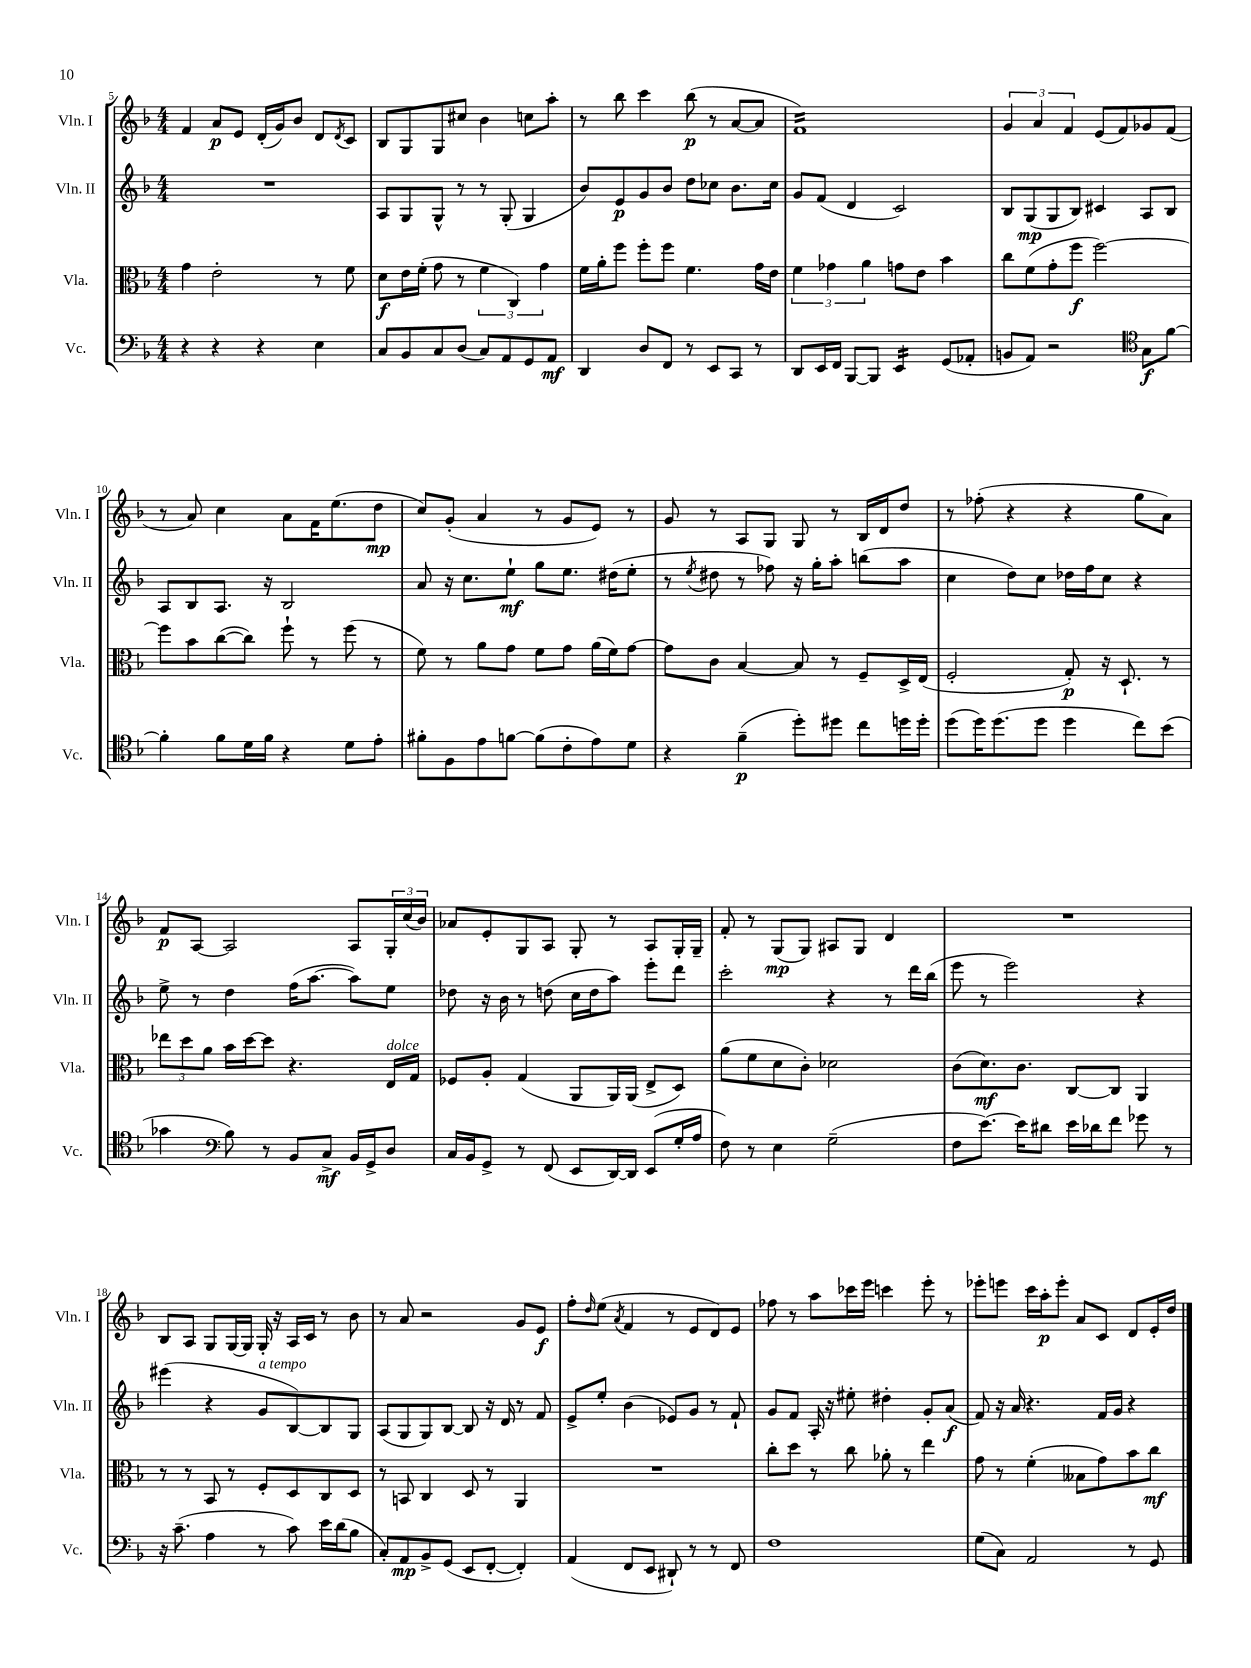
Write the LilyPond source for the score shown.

<<
\new StaffGroup <<
\new Staff = "s0" \with { instrumentName = "Vln. I" shortInstrumentName = "Vln. I" } {
    \clef treble \key f \major \numericTimeSignature \time 4/4
    f'4 a'8\p e'8 d'16-.( g'16) bes'8 d'8 \acciaccatura { d'8 } c'8 |
    bes8 g8 g8 cis''8 bes'4 c''8 a''8-. |
    r8 bes''8 c'''4 bes''8\p( r8 a'8~ a'8 |
    f'1:16) |
    \tuplet 3/2 { g'4 a'4 f'4 } e'8( f'8) ges'8 f'8( |
    r8 a'8) c''4 a'8 f'16 e''8.( d''8\mp |
    c''8) g'8-.( a'4 r8 g'8 e'8) r8 |
    g'8 r8 a8 g8 g8 r8 bes16 d'16 d''8 |
    r8 fes''8-.( r4 r4 g''8 a'8) |
    f'8\p a8~ a2 a8 \tuplet 3/2 { g16-. c''16( bes'16) } |
    aes'8 e'8-. g8 a8 g8-. r8 a8 g16-. g16-- |
    f'8-. r8 g8\mp( g8) ais8 g8 d'4 |
    R1 |
    bes8 a8 g8 g16~ g16 g16-. r16 a16 c'16 r8 bes'8 |
    r8 a'8 r2 g'8 e'8\f |
    f''8-. \grace { d''16 } e''8( \acciaccatura { a'8 } f'4 r8 e'8 d'8) e'8 |
    fes''8 r8 a''8 ces'''16 e'''16 c'''4 e'''8-. r8 |
    ees'''8-. e'''8 c'''16 a''16-.\p e'''8-. a'8 c'8 d'8 e'16-. d''16 \bar "|." |
}
\new Staff = "s1" \with { instrumentName = "Vln. II" shortInstrumentName = "Vln. II" } {
    \clef treble \key f \major \numericTimeSignature \time 4/4
    R1 |
    a8 g8 g8-^ r8 r8 g8-.( g4 |
    bes'8) e'8\p g'8 bes'8 d''8 ces''8 bes'8. ces''16 |
    g'8 f'8( d'4 c'2) |
    bes8 g8\mp( g8 bes8) cis'4 a8 bes8 |
    a8 bes8 a8. r16 bes2 |
    a'8 r16 c''8. e''8-!\mf g''8 e''8. dis''16( e''8-. |
    r8 \acciaccatura { e''8 } dis''8 r8 fes''8) r16 g''16-. a''8-. b''8( a''8 |
    c''4 d''8) c''8 des''16 f''16 c''8 r4 |
    e''8-> r8 d''4 f''16( a''8.~ a''8) e''8 |
    des''8 r16 bes'16 r8 d''8( c''16 d''16 a''8) e'''8-. d'''8 |
    c'''2-. r4 r8 d'''16 bes''16( |
    e'''8 r8 e'''2) r4 |
    eis'''4( r4 g'8^\markup { \italic "a tempo" } bes8~) bes8 g8 |
    a8( g8 g8) bes8~ bes8 r16 d'16 r8 f'8 |
    e'8-> e''8-. bes'4( ees'8) g'8 r8 f'8-! |
    g'8 f'8 a16-. r16 eis''8-. dis''4-. g'8-. a'8\f( |
    f'8) r16 a'16 r4. f'16 g'16 r4 \bar "|." |
}
\new Staff = "s2" \with { instrumentName = "Vla." shortInstrumentName = "Vla." } {
    \clef alto \key f \major \numericTimeSignature \time 4/4
    g'4 e'2-. r8 f'8 |
    d'8\f e'16 f'16-.( g'8 r8 \tuplet 3/2 { f'4 c4) g'4 } |
    f'16 a'16-. f''8 f''8-. f''8 f'4. g'16 e'16 |
    \tuplet 3/2 { f'4 ges'4 a'4 } g'8 e'8 bes'4 |
    c''8 f'8( g'8-. f''8\f f''2~) |
    f''8 bes'8 c''8~( c''8) f''8-! r8 f''8( r8 |
    f'8) r8 a'8 g'8 f'8 g'8 a'16( f'16) g'8~ |
    g'8 c'8 bes4~ bes8 r8 f8-- d16-> e16( |
    f2-. g8-.\p) r16 d8.-! r8 |
    \tuplet 3/2 { ees''8 d''8 a'8 } bes'16 d''16~ d''8 r4. e16^\markup { \italic "dolce" } g16 |
    fes8 a8-. g4( a,8 a,16) a,16( e8-> d8) |
    a'8( f'8 d'8 c'8-.) des'2 |
    c'8( d'8.\mf) c'8. c8~ c8 a,4 |
    r8 r8 bes,8 r8 f8-. d8 c8 d8 |
    r8 b,8 c4 d8 r8 a,4 |
    R1 |
    c''8-. d''8 r8 c''8 aes'8-. r8 e''4 |
    g'8 r8 f'4-.( beses8 g'8) bes'8 c''8\mf \bar "|." |
}
\new Staff = "s3" \with { instrumentName = "Vc." shortInstrumentName = "Vc." } {
    \clef bass \key f \major \numericTimeSignature \time 4/4
    r4 r4 r4 e4 |
    c8 bes,8 c8 d8( c8) a,8 g,8 a,8\mf |
    d,4 d8 f,8 r8 e,8 c,8 r8 |
    d,8 e,16 f,16 bes,,8~ bes,,8 e,4:16 g,8( aes,8-. |
    b,8 a,8) r2 \clef tenor g8\f f'8~ |
    f'4-. f'8 d'16 f'16 r4 d'8 e'8-. |
    fis'8-. f8 e'8 f'8~ f'8( c'8-. e'8) d'8 |
    r4 f'4--\p( d''8-.) dis''8 c''8 d''16 d''16-. |
    d''8( d''16) d''8.( d''8 d''4 c''8) bes'8( |
    ges'4 \clef bass bes8) r8 bes,8 c8->\mf bes,16 g,16-> d8 |
    c16 bes,16 g,8-> r8 f,8( e,8 d,16~) d,16 e,8( g16-. a16 |
    f8) r8 e4 g2--( |
    f8 e'8.~) e'16 dis'8 e'16 des'16 f'8 ges'8 r8 |
    r16 c'8.--( a4 r8 c'8) e'16 d'16( bes8 |
    c8-.) a,8\mp bes,8-> g,8( e,8 f,8~-. f,4-.) |
    a,4( f,8 e,8 dis,8-!) r8 r8 f,8 |
    f1 |
    g8( c8) a,2 r8 g,8 \bar "|." |
}
>>
>>
\layout { \context { \Score currentBarNumber = #5 } }
